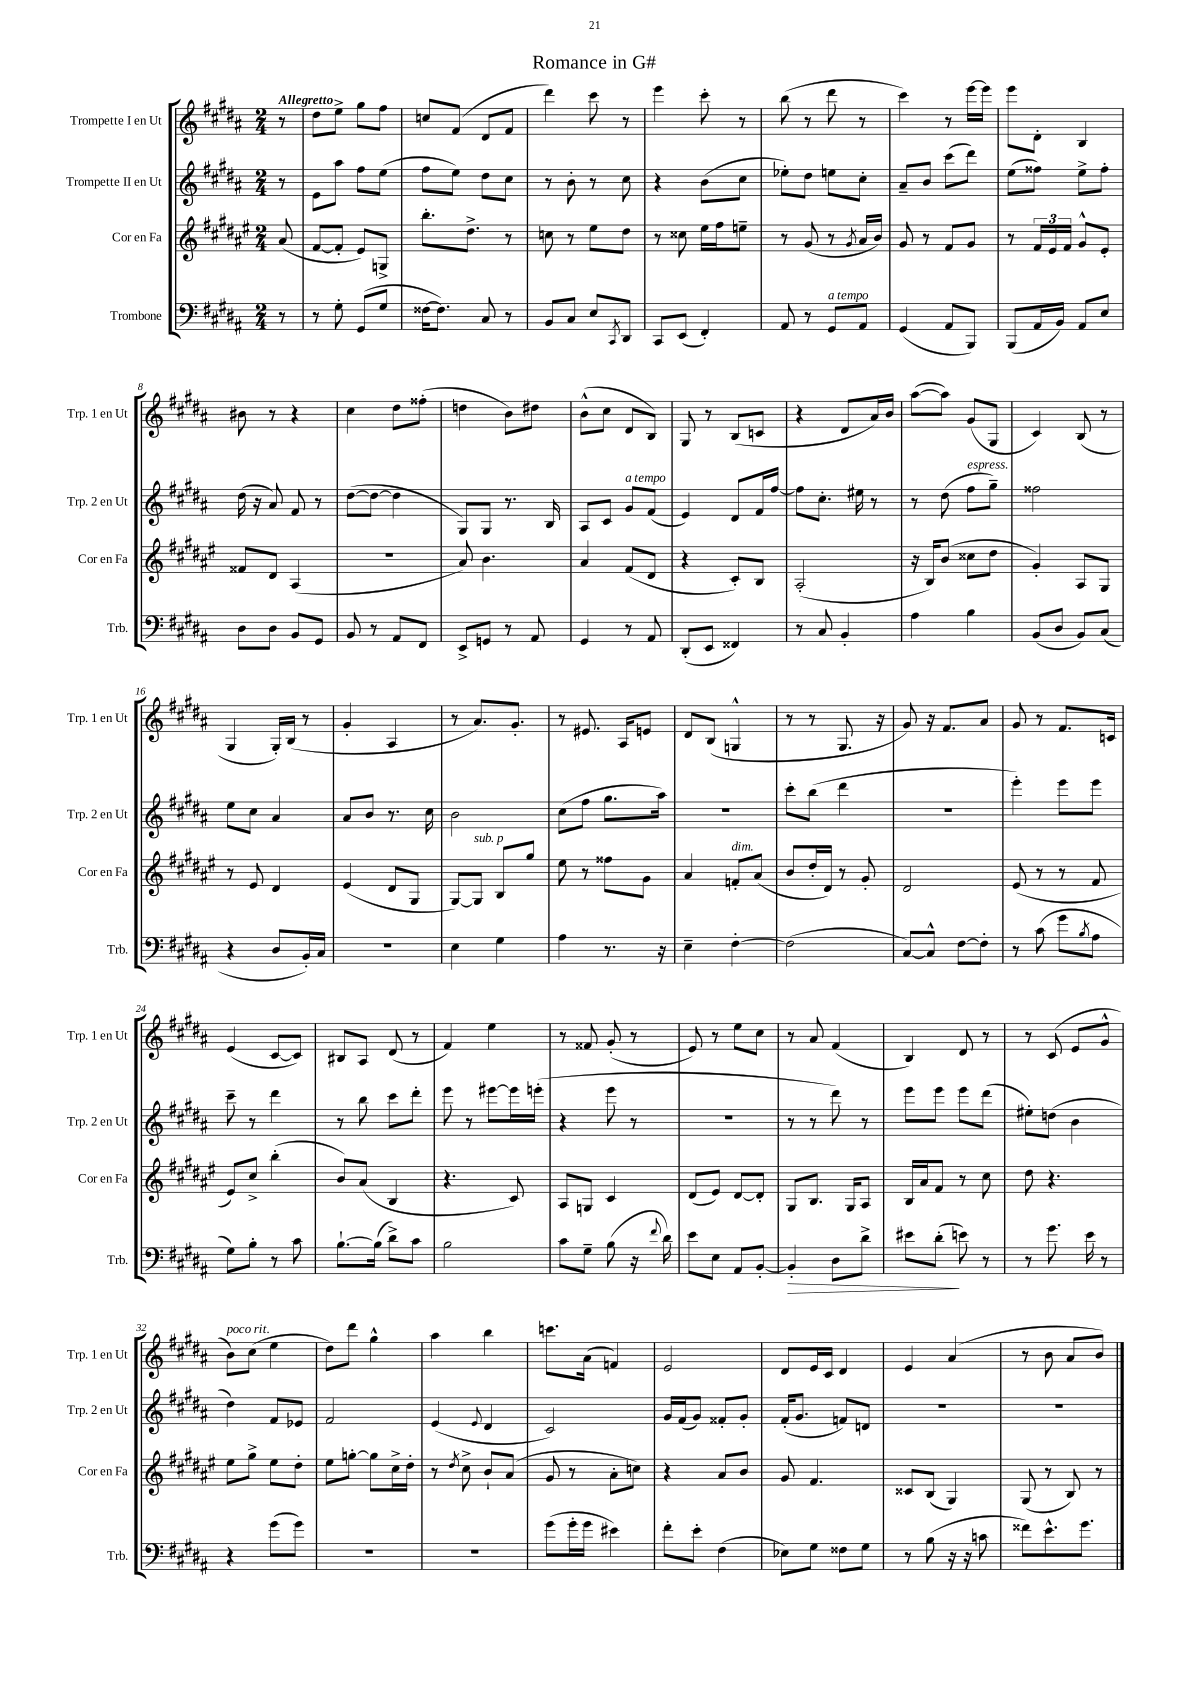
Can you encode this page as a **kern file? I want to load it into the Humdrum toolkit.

**kern	**dynam	**kern	**kern	**kern
*part4	*part4	*part3	*part2	*part1
*staff4	*staff4	*staff3	*staff2	*staff1
*I"Trombone	*	*I"Cor en Fa	*I"Trompette II en Ut	*I"Trompette I en Ut
*I'Trb.	*	*I'Cor en Fa	*I'Trp. 2 en Ut	*I'Trp. 1 en Ut
*clefF4	*	*clefG2	*clefG2	*clefG2
*k[f#c#g#d#a#]	*	*k[f#c#g#d#a#e#]	*k[f#c#g#d#a#]	*k[f#c#g#d#a#]
*M2/4	*	*M2/4	*M2/4	*M2/4
=	=	=	=	=
!	!	!	!	!LO:TX:a:B:t=Allegretto
8r	.	(8a#/	8r	8r
=1	=1	=1	=1	=1
8r	.	[8f#/L	8e\L	8dd#\L
8G#'\	.	8f#'/J]	8aa#\J	8ee^\J
(8GG#/L	.	8e#/L)	8ff#\L	8gg#\L
8G#/J	.	8Gn^/J	(8ee\J	8ff#\J
=2	=2	=2	=2	=2
[16F##X\KL	.	8.bb'\L	8ff#\L	8ccn/L
8.F##\J])	.	.	.	.
.	.	.	8ee\J)	(8f#/J
.	.	8.dd#^\J	.	.
8C#/	.	.	8dd#\L	8d#/L
8r	.	8r	8cc#\J	8f#/J
=3	=3	=3	=3	=3
8BB/L	.	8ccn\	8r	4ddd#\)
8C#/J	.	8r	8b'\	.
8E/L	.	8ee#\L	8r	8ccc#\
8qCC#/	.	.	.	.
8DD#/J	.	8dd#\J	8cc#\	8r
=4	=4	=4	=4	=4
8CC#/L	.	8r	4r	4eee\
(8EE/J	.	8cc##X\	.	.
4FF#'/)	.	16ee#\LL	(8b\L	8ccc#'\
.	.	16ff#\J	.	.
.	.	8een~\J	8cc#\J	8r
=5	=5	=5	=5	=5
8AA#/	.	8r	8ee-X'\L)	(8bb\
8r	.	(8g#/	8dd#\J	8r
!LO:TX:a:i:t=a tempo	!	!	!	!
8GG#/L	.	8r	8een\L	8ddd#\
.	.	8qg#/	.	.
8AA#/J	.	16a#/LL	8cc#'\J	8r
.	.	16b/JJ)	.	.
=6	=6	=6	=6	=6
(4GG#/	.	8g#/	8a#~/L	4ccc#\)
.	.	8r	8b/J	.
8AA#/L	.	8f#/L	(8ccc#\L	8r
8BBB/J)	.	8g#/J	8ddd#\J)	[16eee\LL
.	.	.	.	16eee\JJ]
=7	=7	=7	=7	=7
(8BBB/L	.	8r	(8ee\L	8eee\L
16AA#/L	.	24f#/LL	8ff##X\J)	8d#'\J
.	.	24e#/	.	.
16BB/JJ)	.	.	.	.
.	.	24f#/JJ	.	.
8AA#/L	.	8g#^^/L	8ee^\L	4B/
8E/J	.	8e#'/J	8ff##'\J	.
!!LO:LB:g=z
=8	=8	=8	=8	=8
8D#\L	.	8f##X/L	(16dd#\	8b#X\
.	.	.	16r	.
8D#\J	.	8d#/J	8a#/)	8r
8BB/L	.	(4A#/	8f#/	4r
8GG#/J	.	.	8r	.
=9	=9	=9	=9	=9
8BB/	.	2r	([8dd#\L	4cc#\
8r	.	.	8dd#\J_	.
8AA#/L	.	.	4dd#\]	8dd#\L
8FF#/J	.	.	.	(8ff##X'\J
=10	=10	=10	=10	=10
8EE^/L	.	8a#/)	8G#/L)	4ddn\
8GGn/J	.	4.b\	8G#/J	.
8r	.	.	8.r	8b\L)
8AA#/	.	.	.	8dd#X\J
.	.	.	16B/	.
=11	=11	=11	=11	=11
4GG#/	.	4a#/	8A#/L	(8b^^\L
.	.	.	8c#/J	8cc#\J
!	!	!	!LO:TX:a:i:t=a tempo	!
8r	.	(8f#/L	8g#/L	8d#/L
8AA#/	.	8d#/J	(8f#/J	8B/J)
=12	=12	=12	=12	=12
(8DD#'/L	.	4r	4e/)	8G#/
8EE/J	.	.	.	8r
4FF##X/)	.	8c#'/L)	8d#/L	(8B/L
.	.	8B/J	16f#/L	8cn/J
.	.	.	[16ff#/JJ	.
=13	=13	=13	=13	=13
8r	.	(2A#'/	8ff#\L]	4r
8C#/	.	.	8.cc#'\J	.
4BB'/	.	.	.	8d#/L
.	.	.	16ee#X\	.
.	.	.	8r	16a#/L)
.	.	.	.	16b/JJ
=14	=14	=14	=14	=14
4A#\	.	16r	8r	([8aa#\L
.	.	16B/KL)	.	.
.	.	(8b/J	(8dd#\	8aa#\J])
!	!	!	!LO:TX:a:i:t=espress.	!
4B\	.	8cc##X\L	8ff#\L	(8g#/L
.	.	8dd#\J	8gg#~\J)	8G#/J
=15	=15	=15	=15	=15
(8BB/L	.	4g#'/)	2ff##X\	4c#/)
8D#/J	.	.	.	.
8BB/L)	.	8A#/L	.	(8B/
(8C#/J	.	8G#/J	.	8r
!!LO:LB:g=z
=16	=16	=16	=16	=16
4r	.	8r	8ee\L	4G#/
.	.	8e#/	8cc#\J	.
8D#/L	.	4d#/	4a#/	16G#'/LL)
.	.	.	.	(16B/JJ
16BB'/L)	.	.	.	8r
16C#/JJ	.	.	.	.
=17	=17	=17	=17	=17
2r	.	(4e#/	8a#/L	4g#'/
.	.	.	8b/J	.
.	.	8d#/L	8.r	4A#/
.	.	8G#/J	.	.
.	.	.	16cc#\	.
=18	=18	=18	=18	=18
4E\	.	[8G#/L)	2b\	8r
!	!	!LO:TX:a:i:t=sub. p	!	!
.	.	8G#/J]	.	8.a#/L)
4G#\	.	8B/L	.	.
.	.	.	.	8.g#'/J
.	.	8gg#/J	.	.
=19	=19	=19	=19	=19
4A#\	.	8ee#\	(8cc#\L	8r
.	.	8r	8ff#\J	8.e#X/
8.r	.	8ff##X\L	8.gg#\L	.
.	.	.	.	16A#/KL
.	.	8g#\J	.	8en/J
16r	.	.	16aa#\Jk)	.
=20	=20	=20	=20	=20
4E~\	.	4a#/	2r	8d#/L
.	.	.	.	(8B/J
!	!	!LO:TX:a:i:t=dim.	!	!
[4F#'\	.	8fn'/L	.	4Gn^^/
.	.	(8a#/J	.	.
=21	=21	=21	=21	=21
(2F#\]	.	8b/L	8ccc#'\L	8r
.	.	16dd#'/L	(8bb\J	8r
.	.	16d#/JJ)	.	.
.	.	8r	4ddd#\	8.G#/
.	.	8g#'/	.	.
.	.	.	.	16r
=22	=22	=22	=22	=22
[8C#/L)	.	2d#/	2r	8g#/)
8C#^^/J]	.	.	.	16r
.	.	.	.	8.f#/L
[8F#\L	.	.	.	.
8F#'\J]	.	.	.	8a#/J
=23	=23	=23	=23	=23
8r	.	(8e#/	4eee'\)	8g#/
(8c#\	.	8r	.	8r
8g#\L	.	8r	8eee\L	8.f#/L
8qB/	.	.	.	.
8A#\J	.	8f#/	8eee\J	.
.	.	.	.	16cn/Jk
!!LO:LB:g=z
=24	=24	=24	=24	=24
8G#\L)	.	8e#/L)	8ccc#~\	(4e/
8B'\J	.	8cc#^/J	8r	.
8r	.	(4bb'\	4ddd#\	[8c#/L
8c#\	.	.	.	8c#/J])
=25	=25	=25	=25	=25
[8.B`\L	.	8b/L)	8r	8B#X/L
.	.	(8a#/J	8bb\	8A#/J
(16B\Jk]	.	.	.	.
8d#^\L)	.	4B/	8ccc#\L	(8d#/
8c#\J	.	.	8ddd#'\J	8r
=26	=26	=26	=26	=26
2B\	.	4.r	8eee\	4f#/)
.	.	.	8r	.
.	.	.	[8eee#X\L	4ee\
.	.	8c#/)	16eee#\L]	.
.	.	.	(16eeen'\JJ	.
=27	=27	=27	=27	=27
8c#\L	.	8A#/L	4r	8r
8G#~\J	.	8Gn/J	.	8f##X/
(8B\	.	4c#/	8eee\	(8g#'/
16r	.	.	8r	8r
8qqf#/	.	.	.	.
16d#\)	.	.	.	.
=28	=28	=28	=28	=28
8e\L	.	(8d#/L	2r	8e/)
8E\J	.	8e#/J)	.	8r
8AA#/L	.	[8d#/L	.	8ee\L
[8BB'/J	.	8d#'/J]	.	8cc#\J
=29	=29	=29	=29	=29
!	!LO:HP:b	!	!	!
4BB'/]	>	8G#/L	8r	8r
.	.	8.B/J	8r	8a#/
8D#\L	.	.	8ddd#\)	(4f#/
.	.	16G#/KL	.	.
8d#^\J	.	8A#/J	8r	.
=30	=30	=30	=30	=30
8e#X\L	.	16B/LL	8eee\L	4B/)
.	.	16a#/J	.	.
(8d#'\J	.	8f#/J	8eee\J	.
8en\)	]	8r	8eee\L	8d#/
8r	.	8cc#\	(8ddd#\J	8r
=31	=31	=31	=31	=31
8r	.	8dd#\	8ee#X'\L)	8r
8.g#\	.	4.r	(8ddn\J	(8c#/
.	.	.	4b\	8e/L
16e\	.	.	.	.
8r	.	.	.	8g#^^/J
!!LO:LB:g=z
=32	=32	=32	=32	=32
!	!	!	!	!LO:TX:a:i:t=poco rit.
4r	.	8ee#\L	4dd#\)	8b\L)
.	.	8gg#^\J	.	(8cc#\J
(8g#\L	.	8ee#\L	8f#/L	4ee\
8g#\J)	.	8dd#'\J	8e-X/J	.
=33	=33	=33	=33	=33
2r	.	8ee#\L	2f#/	8dd#\L)
.	.	[8ggn'\J	.	8ddd#\J
.	.	8gg\L]	.	4gg#^^\
.	.	16cc#^\L	.	.
.	.	16dd#'\JJ	.	.
=34	=34	=34	=34	=34
2r	.	8r	(4e/	4aa#\
.	.	8qdd#/	.	.
.	.	8cc#^\	.	.
.	.	.	8qqe/	.
.	.	8b`/L	4d#/	4bb\
.	.	(8a#/J	.	.
=35	=35	=35	=35	=35
(8g#\L	.	8g#/	2c#/)	8.cccn\L
16g#'\L	.	8r	.	.
16g#\JJ	.	.	.	(16a#\Jk
4e#X\)	.	8a#'\L	.	4fn/)
.	.	8ccn\J)	.	.
=36	=36	=36	=36	=36
8f#'\L	.	4r	16g#/LL	2e/
.	.	.	(16f#/J	.
8e'\J	.	.	8g#/J)	.
(4F#\	.	8a#/L	8f##X'/L	.
.	.	8b/J	8g#'/J	.
=37	=37	=37	=37	=37
8E-X\L)	.	8g#/	(16f#'/KL	8d#/L
.	.	.	8.g#/J	.
8G#\J	.	4.f#/	.	16e/L
.	.	.	.	16c#/JJ
8F##X\L	.	.	8fn/L)	4d#/
8G#\J	.	.	8dn/J	.
=38	=38	=38	=38	=38
8r	.	8c##X/L	2r	4e/
(8B\	.	(8B/J	.	.
16r	.	4G#/)	.	(4a#/
16r	.	.	.	.
8cn\	.	.	.	.
=39	=39	=39	=39	=39
8f##X\L)	.	(8G#/	2r	8r
8.e^^\	.	8r	.	8b\
.	.	8B/)	.	8a#/L
8.g#\J	.	.	.	.
.	.	8r	.	8b/J)
==	==	==	==	==
*-	*-	*-	*-	*-
